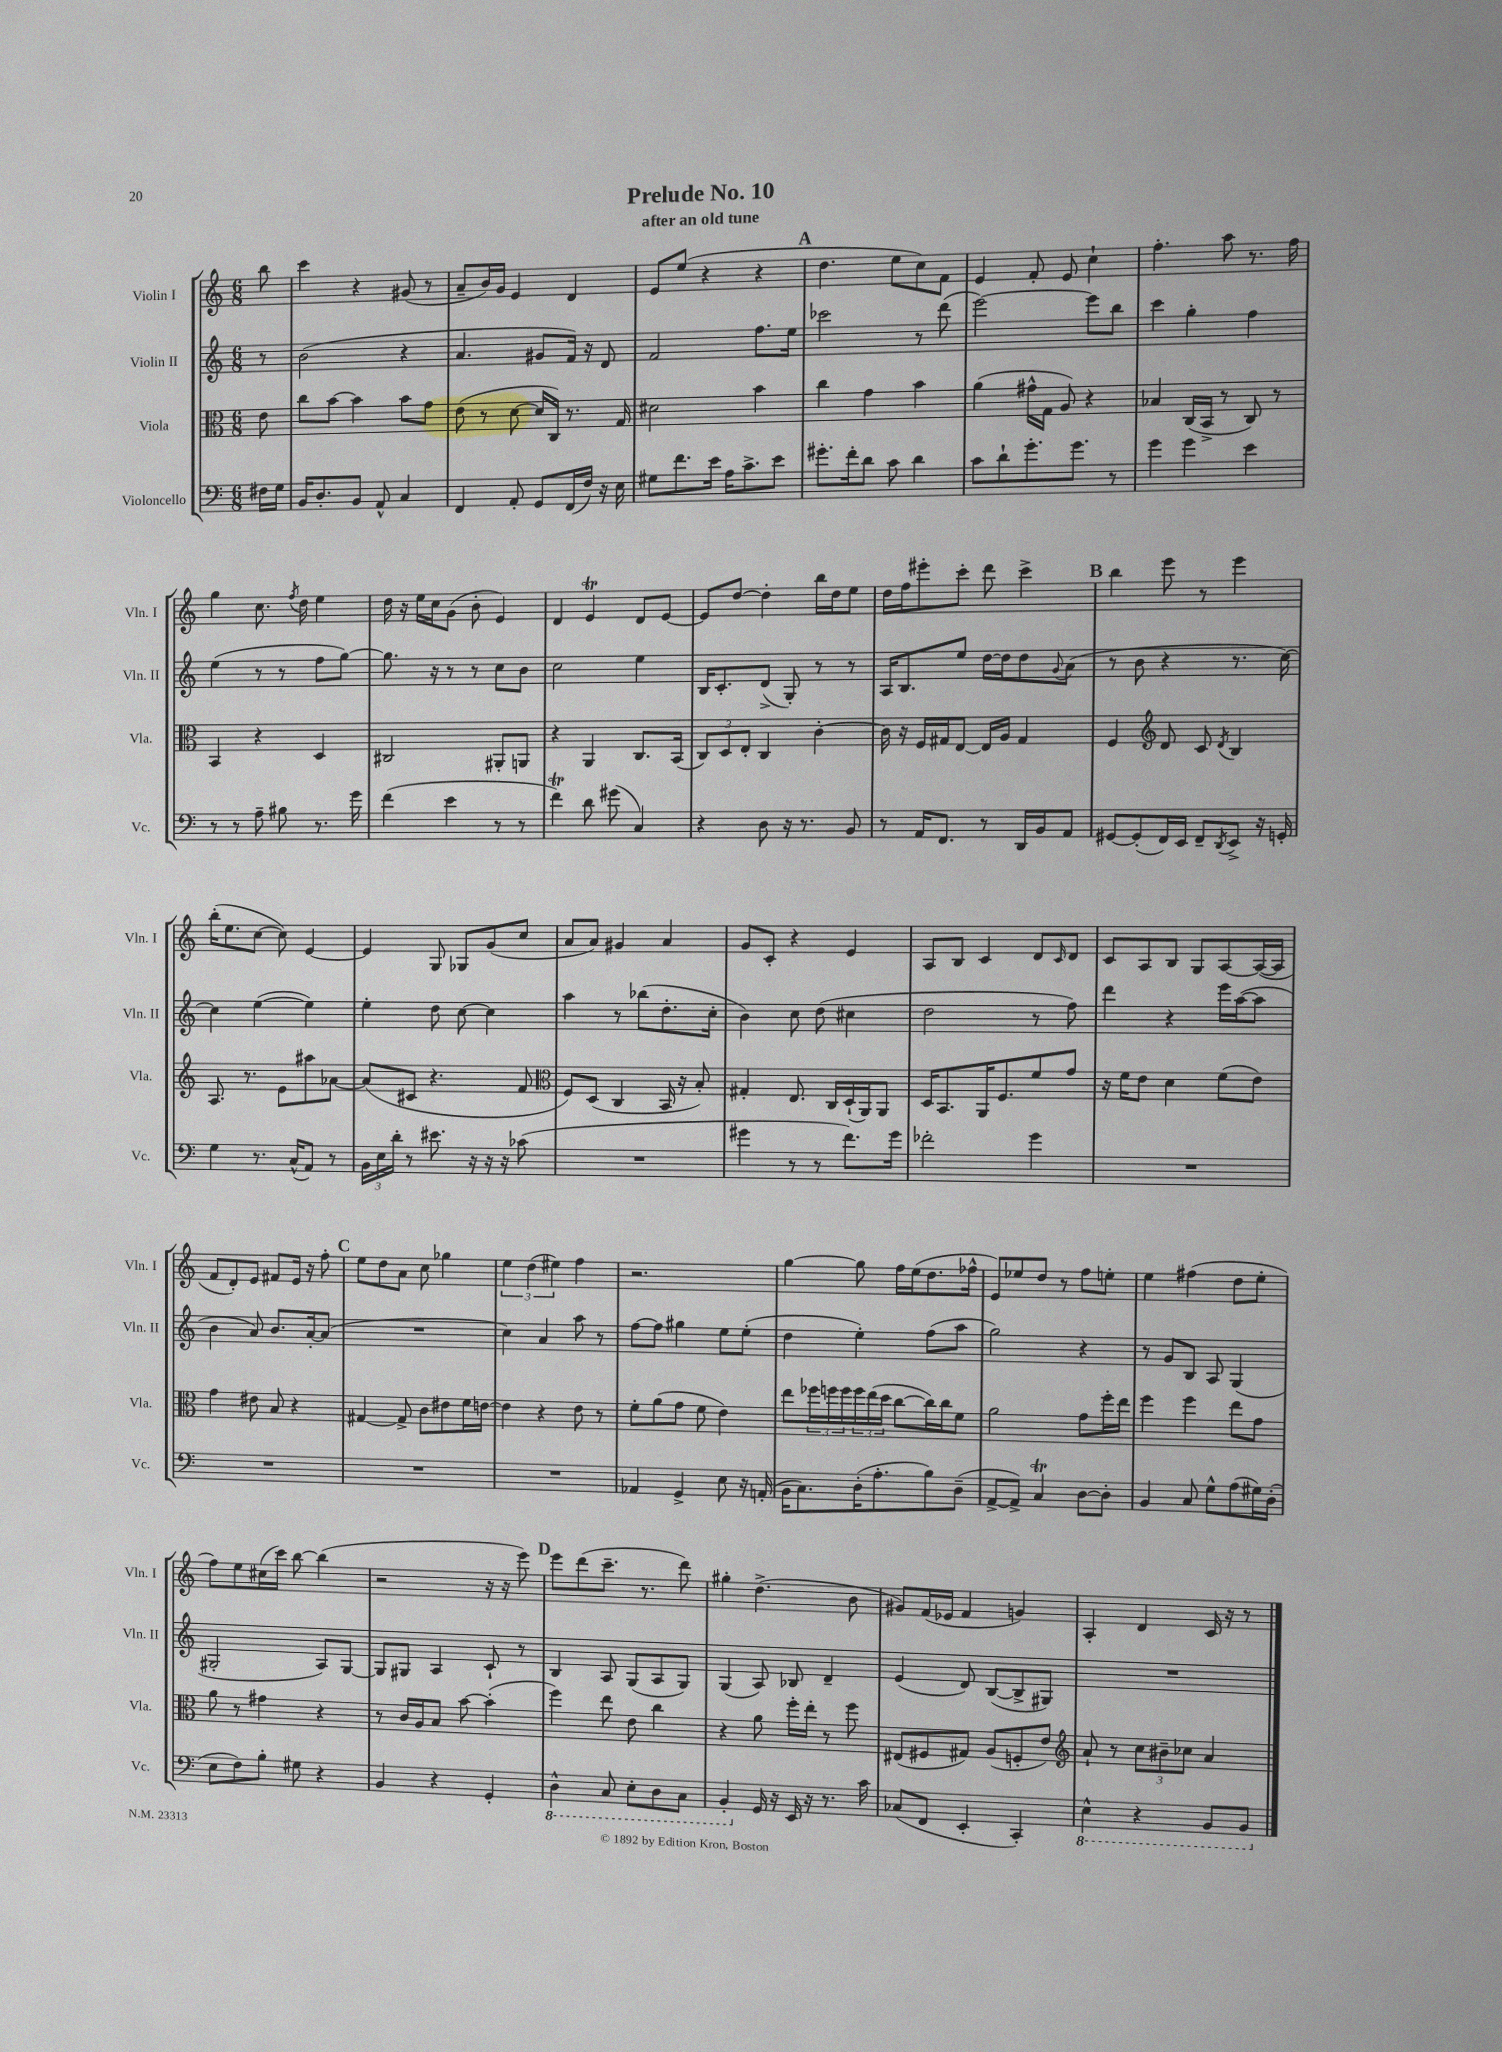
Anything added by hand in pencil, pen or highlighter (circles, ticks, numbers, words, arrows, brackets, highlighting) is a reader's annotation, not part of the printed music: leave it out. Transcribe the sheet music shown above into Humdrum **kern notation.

**kern	**kern	**kern	**kern
*staff4	*staff3	*staff2	*staff1
*clefF4	*clefC3	*clefG2	*clefG2
*k[]	*k[]	*k[]	*k[]
*M6/8	*M6/8	*M6/8	*M6/8
16F#	8e	8r	8bb
16G	.	.	.
=	=	=	=
16BB	8cc	(2b	4ccc
8.D'	.	.	.
.	[8b	.	.
8BB	4b]	.	4r
8AA^^	.	.	.
4C	8b	4r	(8g#
.	8g	.	8r
=	=	=	=
4FF	(8e	4.a	8a~
.	8r	.	16b)
.	.	.	16g
8AA'	[8d	.	4e
8GG	16d]	8g#	.
.	16C)	.	.
(16FF	8.r	16f)	4d
16F)	.	16r	.
16r	.	8d	.
16E	16G	.	.
=	=	=	=
8G#	2d#	2f	8e
8.f	.	.	(8ee
.	.	.	4r
16e	.	.	.
16A	.	.	.
8.c^	.	.	.
.	4b	8.ff	4r
8e	.	.	.
.	.	16ee	.
=	=	=	=
8.g#'	4cc	2ccc-	4.dd
16f'	.	.	.
8d	4g	.	.
8c	.	.	8ee
4d	4b	8r	8cc)
.	.	(8ddd	8f
=	=	=	=
8c	(4a	[2eee)	4e
8d`	.	.	.
8.g'	16g#^^	.	8f'
.	16G	.	.
.	8A)	.	8e
8.g	.	.	.
.	4r	8eee]	4cc`
8r	.	8bb	.
=	=	=	=
4g	4B-	4ccc	4.ff'
4g	(16C	4gg'	.
.	16BB^	.	.
.	8r	.	8aa
4e	8C)	4ff	8.r
.	8r	.	.
.	.	.	16ff
=	=	=	=
8r	4BB	(4ee	4gg
8r	.	.	.
8A~	4r	8r	8.cc
8B#	.	8r	.
.	.	.	8qff
.	.	.	16dd
8.r	4D	8ff	4ee
.	.	[8gg)	.
16g	.	.	.
=	=	=	=
(4f	2C#	8.gg]	16dd
.	.	.	16r
.	.	.	16ee
.	.	16r	16cc
4e	.	8r	(8g
.	.	8r	8b'
8r	8AA#'	8cc	4e)
8r	8AA	8b	.
=	=	=	=
4f)	4r	2cc	4d
8d	4AA	.	4e
(8g#	.	.	.
4C)	8.C	4ee	8d
.	.	.	[8e
.	(16BB	.	.
=	=	=	=
4r	12C)	16B	8e]
.	.	8.c'	.
.	12D	.	.
.	.	.	[8dd
.	12E'	.	.
8D	4C	(8d^	4dd']
16r	.	8G')	.
8.r	.	.	.
.	[4c'	8r	16bb
.	.	.	16dd
8BB	.	8r	8ee
=	=	=	=
8r	16c]	16A	16dd
.	16r	8.B	16ff
16AA	16F	.	8eee#'
8.FF	16G#	.	.
.	[8E	8ee	8ccc'
8r	16E]	[16dd	8ddd
.	16A	16dd]	.
16DD	4G#	8dd	4ccc^
16BB	.	.	.
.	.	8qqg	.
8AA	.	(8a	.
=	=	=	=
[8GG#	4F	8r	4bb
(8GG#']	.	8b	.
*	*clefG2	*	*
16FF)	8d	4r	8eee
16EE	.	.	.
8FF~	8c	.	8r
8qDD	8qd	.	.
8EE^	4B	8.r	4eee
16r	.	.	.
16GG'	.	[16cc)	.
=	=	=	=
4G	8.A	4cc]	(16bb'
.	.	.	8.ee
.	8.r	.	.
8.r	.	([4ee	[8cc
.	8e	.	8cc])
(16C^^	.	.	.
8AA)	8aa#	4ee])	[4e
8r	[8a-	.	.
=	=	=	=
24BB	(8a-]	4ee'	4e]
24E	.	.	.
24d'	.	.	.
8r	8c#	.	.
8.e#	4.r	8dd	8G
.	.	[8cc	8G-
16r	.	.	.
16r	.	4cc]	(8g
16r	.	.	.
(8c-	8f	.	8cc
=	=	=	=
*	*clefC3	*	*
2.r	8F)	4aa	8a
.	(8D	.	8a)
.	4C	8r	4g#
.	.	(8bb-	.
.	16BB	8.dd'	4a
.	16r	.	.
.	8B')	.	.
.	.	16cc'	.
=	=	=	=
4g#	4G#'	4b)	8g
.	.	.	8c'
8r	8.E	8cc	4r
8r	.	(8dd	.
.	16C	.	.
8.f)	(16D`	4cc#	4e
.	16AA)	.	.
.	8AA	.	.
16g#	.	.	.
=	=	=	=
2f-'	16D	2dd	8A
.	8.BB	.	.
.	.	.	8B
.	16AA	.	4c
.	8.F	.	.
4g	8f	8r	8d
.	.	.	16qqc
.	8g	8ff)	8d
=	=	=	=
2.r	16r	4ddd	8c
.	16f	.	.
.	8e	.	8A
.	4d	4r	8B
.	.	.	8G
.	(8f	16eee	[8A
.	.	([16aa	.
.	8e)	8aa]	(16A_
.	.	.	16A]
=	=	=	=
2.r	4g	4b	8f
.	.	.	8d')
.	8e#	8a)	8e
.	8B	8.b	8f#
.	4r	.	16e
.	.	[16a'	16r
.	.	(8a]	8ff'
=	=	=	=
2.r	[4G#	2.r	8ee
.	.	.	8dd
.	8G#^]	.	8a
.	8c	.	8cc
.	8e#	.	4gg-
.	16f	.	.
.	[16e	.	.
=	=	=	=
2.r	4e]	4cc)	6ee
.	.	.	(6dd
.	4r	4a	.
.	.	.	6ee#)
.	8e	8aa	4ff
.	8r	8r	.
=	=	=	=
4AA-	8f'	[8ff	2.r
.	(8a	8ff]	.
4GG^	8g	4gg#	.
.	8f	.	.
8E	4e)	8ee	.
16r	.	(8ee'	.
(16AA'	.	.	.
=	=	=	=
16BB	8ee	4dd	[4gg
8.C)	.	.	.
.	24ff-	.	.
.	24ff	.	.
.	24ff	.	.
(16D'	24ff	4ee')	8gg]
.	(24ee	.	.
8.A'	.	.	.
.	24dd	.	.
.	[8cc	.	16ff
.	.	.	(16ee
8B)	16cc])	(8ff	8.dd
.	16cc	.	.
(8D~	8f	8aa	.
.	.	.	16ff-^^
=	=	=	=
[8AA^	2a	2gg)	8e)
8AA^])	.	.	8ee-
4C	.	.	8dd
.	.	.	8r
[8D	8g	4r	8ff
8D']	16ff'	.	8ee'
.	16ee	.	.
=	=	=	=
4BB	4ff	8r	4ee
.	.	8g	.
8C	4ff	8B	(4ff#
8G^^	.	8A	.
(8A	8ee	(4G	8dd
16G#)	8g	.	8ee'
(16D'	.	.	.
=	=	=	=
8E	8a	2G#'	8ff)
8F)	8r	.	8ee
8B'	4g#	.	(16cc#
.	.	.	16ccc)
8G#	.	.	[8bb
4r	4r	8A)	(4bb]
.	.	[8G#	.
=	=	=	=
4BB	8r	8G#]	2r
.	16c	8G#	.
.	16A	.	.
4r	8B	4A	.
.	[8b	.	.
4GG'	(4b']	8c`	16r
.	.	.	16r
.	.	8r	8eee)
=	=	=	=
4DD^^	4ff)	4B	8eee
.	.	.	(8ddd
8CC	8ee	8A	8.ccc~
8EE'	8e	(8G	.
.	.	.	8.r
8DD	4cc	8A	.
8CC	.	8G)	8ddd)
=	=	=	=
4BBB'	4r	(4G	4gg#'
16GG	8a	8A)	(4.dd^
16r	.	.	.
16EE	16ff'	8B-	.
16r	16ee'	.	.
8.r	8r	4d~	.
.	8ff	.	8b
16c	.	.	.
=	=	=	=
(8C-	(8E#	(4e	8g#)
8FF	8F#	.	(16f
.	.	.	16e-
4EE'	8G#)	8d)	4f
.	(8A	([8B	.
4CC')	8F'	8B^]	4g)
.	8e)	8G#)	.
=	=	=	=
*	*clefG2	*	*
4EE^^	8a`	2.r	4A'
.	8r	.	.
4r	12cc	.	4d
.	12b#~	.	.
.	12cc-	.	.
8BBB	4a	.	16c
.	.	.	16r
8BBB	.	.	8r
==	==	==	==
*-	*-	*-	*-
